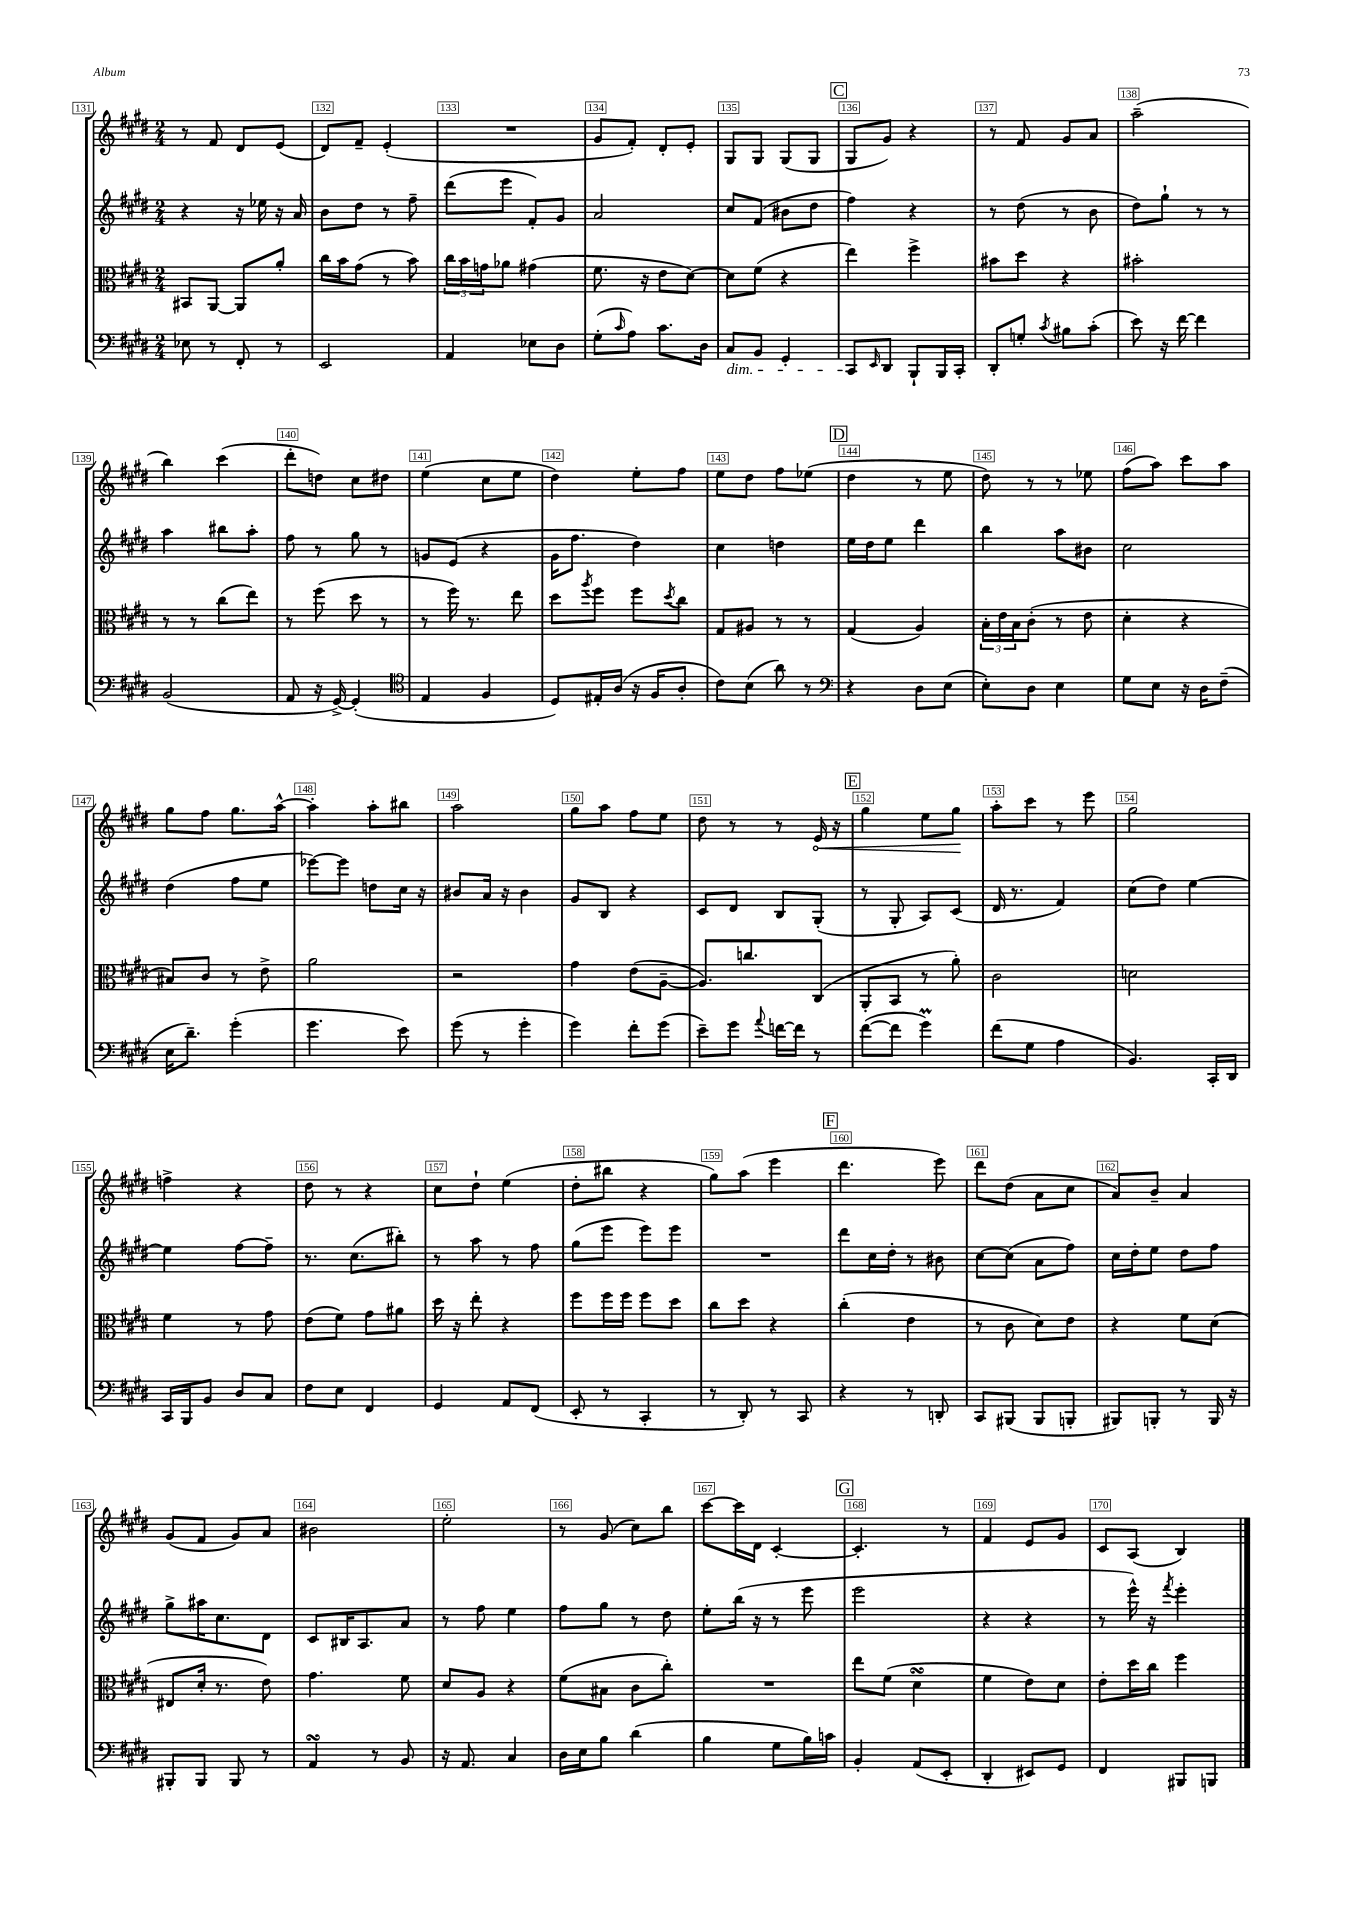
<<
\new StaffGroup <<
\new Staff = "s0" {
    \clef treble \key e \major \numericTimeSignature \time 2/4
    r8 fis'8 dis'8 e'8( |
    dis'8) fis'8-- e'4-.( |
    R2 |
    gis'8 fis'8-.) dis'8-. e'8-. |
    gis8 gis8 gis8( gis8 |
    \mark \markup { \box "C" } gis8 gis'8) r4 |
    r8 fis'8 gis'8 a'8 |
    a''2--( |
    b''4) cis'''4( |
    dis'''8-. d''8) cis''8 dis''8 |
    e''4( cis''8 e''8 |
    dis''4) e''8-. fis''8 |
    e''8 dis''8 fis''8 ees''8( |
    \mark \markup { \box "D" } dis''4 r8 e''8 |
    dis''8) r8 r8 ees''8 |
    fis''8( a''8) cis'''8 a''8 |
    gis''8 fis''8 gis''8. a''16~-^ |
    a''4-. a''8-. bis''8 |
    a''2 |
    gis''8 a''8 fis''8 e''8 |
    dis''8 r8 r8 \once \override Hairpin.circled-tip = ##t e'16\< r16 |
    \mark \markup { \box "E" } gis''4 e''8 gis''8\! |
    a''8-. cis'''8 r8 e'''8 |
    gis''2 |
    f''4-> r4 |
    dis''8 r8 r4 |
    cis''8 dis''8-! e''4( |
    dis''8-. bis''8 r4 |
    gis''8) a''8( e'''4 |
    \mark \markup { \box "F" } dis'''4. e'''8) |
    dis'''8 dis''8( a'8 cis''8 |
    a'8) b'8-- a'4 |
    gis'8( fis'8 gis'8) a'8 |
    bis'2 |
    e''2-. |
    r8 gis'8( cis''8) b''8 |
    cis'''8~ cis'''16 dis'16 cis'4~-. |
    \mark \markup { \box "G" } cis'4.-. r8 |
    fis'4 e'8 gis'8 |
    cis'8 a8( b4) \bar "|." |
}
\new Staff = "s1" {
    \clef treble \key e \major \numericTimeSignature \time 2/4
    r4 r16 ees''16 r16 a'16 |
    b'8 dis''8 r8 fis''8-- |
    dis'''8( e'''8 fis'8-.) gis'8 |
    a'2 |
    cis''8 fis'8( bis'8 dis''8 |
    \mark \markup { \box "C" } fis''4) r4 |
    r8 dis''8( r8 b'8 |
    dis''8) gis''8-! r8 r8 |
    a''4 bis''8 a''8-. |
    fis''8 r8 gis''8 r8 |
    g'8 e'8( r4 |
    gis'16 fis''8. dis''4) |
    cis''4 d''4 |
    \mark \markup { \box "D" } e''16 dis''16 e''8 dis'''4 |
    b''4 a''8 bis'8 |
    cis''2 |
    dis''4( fis''8 e''8 |
    ees'''8~) ees'''8 d''8 cis''16 r16 |
    bis'8 a'16 r16 bis'4 |
    gis'8 b8 r4 |
    cis'8 dis'8 b8 gis8-.( |
    \mark \markup { \box "E" } r8 gis8-. a8) cis'8( |
    dis'16 r8. fis'4) |
    cis''8( dis''8) e''4~ |
    e''4 fis''8~ fis''8-- |
    r8. cis''8.( bis''8-.) |
    r8 a''8 r8 fis''8 |
    gis''8( e'''8 e'''8) e'''8 |
    R2 |
    \mark \markup { \box "F" } dis'''8 cis''16 dis''16-. r8 bis'8 |
    cis''8~ cis''8( a'8 fis''8) |
    cis''16 dis''16-. e''8 dis''8 fis''8 |
    gis''8-> ais''16 cis''8. dis'8 |
    cis'8 bis16 a8. a'8 |
    r8 fis''8 e''4 |
    fis''8 gis''8 r8 dis''8 |
    e''8-. b''16( r16 r8 e'''8 |
    \mark \markup { \box "G" } e'''2 |
    r4 r4 |
    r8 e'''16-^) r16 \acciaccatura { fis'''8 } e'''4-. \bar "|." |
}
\new Staff = "s2" {
    \clef alto \key e \major \numericTimeSignature \time 2/4
    bis,8 a,8~ a,8 a'8-. |
    cis''16 b'16 gis'8( r8 b'8) |
    \tuplet 3/2 { cis''16 b'16 g'16 } aes'8 gis'4( |
    fis'8. r16 e'8 dis'8~) |
    dis'8 fis'8( r4 |
    \mark \markup { \box "C" } e''4) fis''4-> |
    bis'8 dis''8 r4 |
    bis'2-. |
    r8 r8 cis''8( e''8) |
    r8 fis''8( dis''8 r8 |
    r8 fis''16) r8. e''8 |
    dis''8 \acciaccatura { a''8 } fis''8 fis''8 \acciaccatura { dis''8 } cis''8 |
    gis8 ais8 r8 r8 |
    \mark \markup { \box "D" } gis4( a4) |
    \tuplet 3/2 { b16-. e'16 b16 } cis'8-.( r8 e'8 |
    dis'4-. r4 |
    bis8) cis'8 r8 e'8-> |
    a'2 |
    r2 |
    gis'4 e'8( a8~-- |
    a8.) c''8. cis8( |
    \mark \markup { \box "E" } a,8-. b,8 r8 a'8-.) |
    cis'2 |
    d'2 |
    fis'4 r8 gis'8 |
    e'8( fis'8) gis'8 ais'8 |
    dis''16 r16 e''8-. r4 |
    fis''8 fis''16 fis''16 fis''8 dis''8 |
    cis''8 dis''8 r4 |
    \mark \markup { \box "F" } cis''4-.( e'4 |
    r8 cis'8 dis'8) e'8 |
    r4 fis'8 dis'8( |
    eis8 dis'16-. r8. e'8) |
    gis'4. fis'8 |
    dis'8 a8 r4 |
    fis'8( bis8 cis'8 cis''8-.) |
    R2 |
    \mark \markup { \box "G" } e''8 fis'8( dis'4\turn |
    fis'4 e'8) dis'8 |
    e'8-. dis''16 cis''16 fis''4 \bar "|." |
}
\new Staff = "s3" {
    \clef bass \key e \major \numericTimeSignature \time 2/4
    ees8 r8 fis,8-. r8 |
    e,2 |
    a,4 ees8 dis8 |
    gis8-.( \grace { cis'16 } a8) cis'8. dis16 |
    cis8\dim b,8 gis,4-. |
    \mark \markup { \box "C" } cis,8\! \grace { e,16 } dis,8 b,,8-! b,,16 cis,16-. |
    dis,8-. g8-. \acciaccatura { cis'8 } bis8 cis'8-.( |
    e'8) r16 fis'16~ fis'4 |
    b,2( |
    a,8 r16 gis,16~->) gis,4-.( |
    \clef tenor e4 fis4 |
    dis8) eis16-. a16( r16 fis16 a8-. |
    cis'8) b8( a'8) r8 |
    \mark \markup { \box "D" } \clef bass r4 dis8 e8( |
    e8-.) dis8 e4 |
    gis8 e8 r16 dis16 fis8--( |
    e16 dis'8.--) gis'4-.( |
    gis'4. e'8) |
    gis'8( r8 gis'4-. |
    gis'4) fis'8-. gis'8( |
    e'8--) gis'8 \appoggiatura { a'8 } f'16~ f'16 r8 |
    \mark \markup { \box "E" } fis'8~( fis'8 gis'4\prall) |
    fis'8( gis8 a4 |
    b,4.) cis,16-. dis,16 |
    cis,16 b,,16 b,8 dis8 cis8 |
    fis8 e8 fis,4 |
    gis,4 a,8 fis,8( |
    e,8-. r8 cis,4-. |
    r8 dis,8-.) r8 cis,8 |
    \mark \markup { \box "F" } r4 r8 d,8-. |
    cis,8 bis,,8( bis,,8 b,,8-. |
    bis,,8) b,,8-. r8 b,,16 r16 |
    bis,,8-. bis,,8 bis,,8 r8 |
    a,4\turn r8 b,8 |
    r16 a,8. cis4 |
    dis16 e16 b8 dis'4( |
    b4 gis8 b16) c'16 |
    \mark \markup { \box "G" } b,4-. a,8( e,8-. |
    dis,4-. eis,8) gis,8 |
    fis,4 bis,,8 b,,8 \bar "|." |
}
>>
>>
\layout { \context { \Score currentBarNumber = #131 \override BarNumber.break-visibility = ##(#f #t #t) barNumberVisibility = #all-bar-numbers-visible \override BarNumber.stencil = #(make-stencil-boxer 0.1 0.3 ly:text-interface::print) } }
